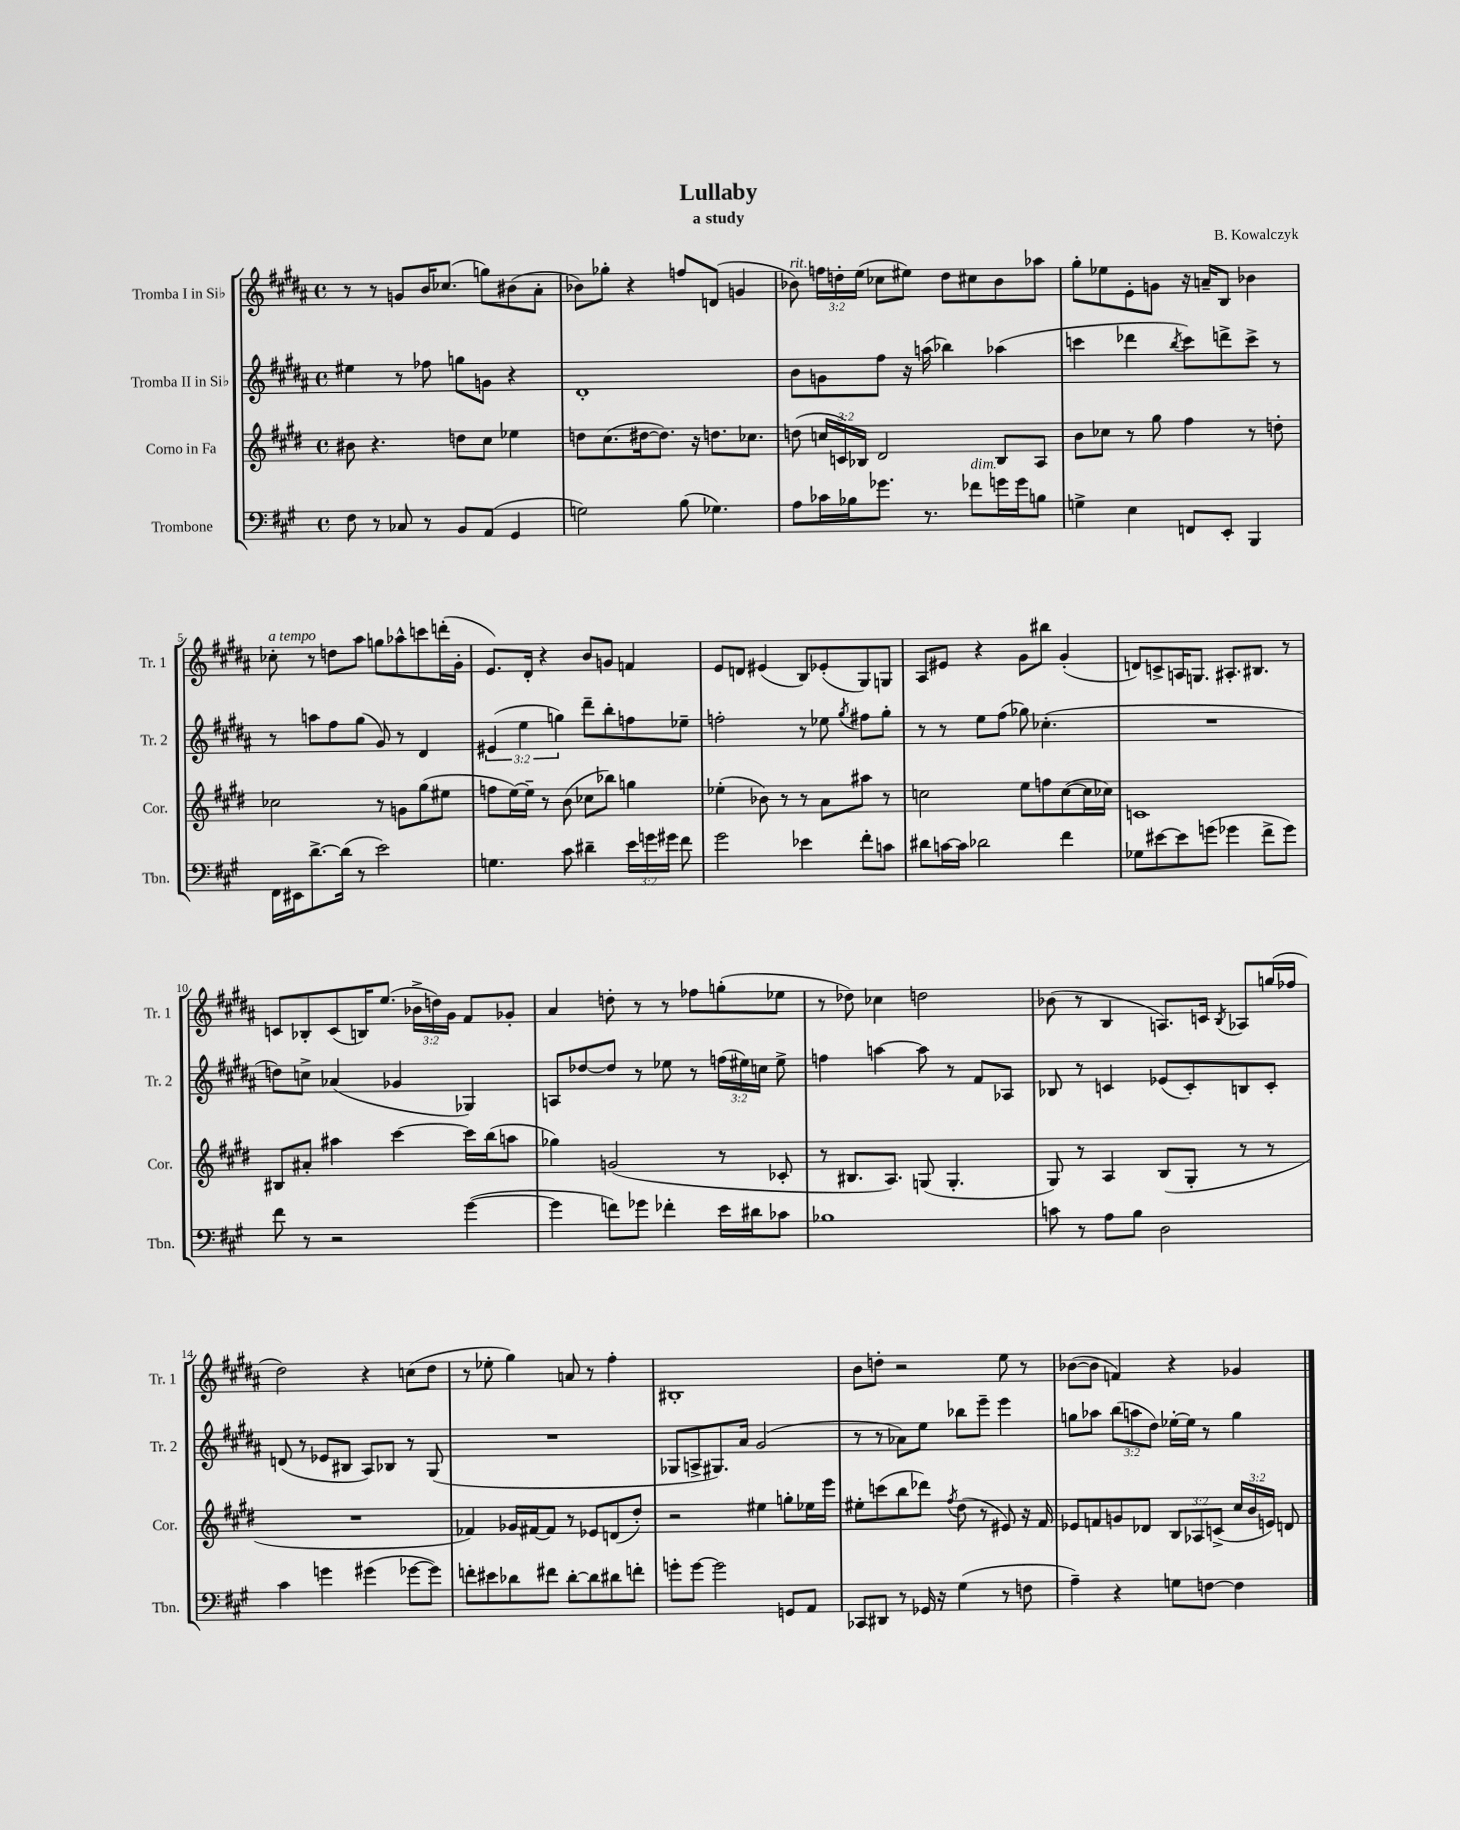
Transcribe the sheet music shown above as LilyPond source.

\header { title = "Lullaby" composer = "B. Kowalczyk" subtitle = "a study" }
<<
\new StaffGroup <<
\new Staff = "s0" \with { instrumentName = "Tromba I in Sib" shortInstrumentName = "Tr. 1" } {
    \clef treble \key b \major \defaultTimeSignature \time 4/4 \override Staff.TupletNumber.text = #tuplet-number::calc-fraction-text
    \autoBeamOff r8 r8 g'8[ b'16 ces''8.]( g''8[) bis'8( ais'8]-. |
    bes'8[) ges''8]-. r4 f''8[ d'8]( g'4 |
    bes'8^\markup { \italic "rit." }) \tuplet 3/2 { f''16[ d''16-. e''16]( } ces''8[ eis''8]) d''8[ cis''8 bes'8 aes''8] |
    gis''8[-. ees''8 e'8-. g'8] r16 a'16[-- b8] bes'4 |
    ces''8-.^\markup { \italic "a tempo" } r8 d''8[ ais''8] g''8[ aes''8-^ c'''8 d'''16-.( gis'16]-. |
    e'8.[) dis'16]-. r4 b'8[ g'8] f'4 |
    e'8[ d'8] eis'4( b8[) ees'8-.( gis8) g8] |
    ais8[ eis'8] r4 gis'8[ bis''8] gis'4-.( |
    d'8[) c'8-> a16 g8.] ais8.[-. bis8.] r8 |
    c'8[ bes8-. c'8( b16) e''8.]( \tuplet 3/2 { bes'16[-> d''16) gis'16] } fis'8[ ges'8]-. |
    ais'4 d''8-. r8 r8 fes''8[ g''8-.( ees''8] |
    r8 des''8) ces''4 d''2 |
    bes'8( r8 b4 a8.[) c'16] \acciaccatura { b8 } aes8[ g''16( fes''16] |
    dis''2) r4 c''8[( dis''8] |
    r8 ees''8-. gis''4) a'8 r8 fis''4-. |
    bis1-. |
    b'8[ d''8]-. r2 e''8 r8 |
    bes'8[~( bes'8] f'4) r4 ges'4 \bar "|." |
}
\new Staff = "s1" \with { instrumentName = "Tromba II in Sib" shortInstrumentName = "Tr. 2" } {
    \clef treble \key b \major \defaultTimeSignature \time 4/4 \override Staff.TupletNumber.text = #tuplet-number::calc-fraction-text
    \autoBeamOff eis''4 r8 fes''8 g''8[ g'8] r4 |
    dis'1-. |
    b'8[ g'8 fis''8] r16 a''16( bes''4) aes''4( |
    c'''4 des'''4 \acciaccatura { b''8 } c'''8[) d'''8-> c'''8]-> r8 |
    r8 a''8[ fis''8 gis''8]( gis'8) r8 dis'4 |
    \tuplet 3/2 { eis'4( e''4 g''4) } dis'''8[-- b''8-. f''8 ees''8]-- |
    f''2-. r8 ees''8 \acciaccatura { gis''8 } fis''8[ gis''8]-. |
    r8 r8 e''8[ fis''8]( ges''8) ces''4.-.( |
    R1 |
    d''8[) c''8]-> aes'4( ges'4 ges4) |
    a8[ des''8~ des''8] r8 ees''8 r8 \tuplet 3/2 { f''16[( eis''16) c''16] } eis''8-> |
    f''4 a''4~ a''8 r8 fis'8[ aes8] |
    bes8 r8 c'4 ees'8[( c'8-.) b8 c'8]-. |
    d'8( r8 ees'8[ bis8] ais8[) bes8] r8 gis8( |
    R1 |
    ges8[ a8-> gis8.) ais'16] gis'2( |
    r8 r8 aes'8[) e''8] bes''8[ e'''8]-- e'''4 |
    g''8[ aes''8] \tuplet 3/2 { b''8[( a''8 dis''8]) } ees''16[~-. ees''16] r8 g''4 \bar "|." |
}
\new Staff = "s2" \with { instrumentName = "Corno in Fa" shortInstrumentName = "Cor." } {
    \clef treble \key e \major \defaultTimeSignature \time 4/4 \override Staff.TupletNumber.text = #tuplet-number::calc-fraction-text
    \autoBeamOff bis'8 r4. d''8[ cis''8] ees''4 |
    d''8[ cis''8.( dis''16~ dis''8.]) r16 d''8.[ ces''8.] |
    d''8( \tuplet 3/2 { c''16[ c'16) bes16] } dis'2 bes8[ a8] |
    b'8[ ces''8] r8 gis''8 fis''4 r8 d''8-. |
    ces''2 r8 g'8[ gis''8( eis''8] |
    f''8[ e''16~) e''16]-- r8 b'8( ces''8[ bes''8]) g''4 |
    ees''4-.( bes'8) r8 r8 a'8[ ais''8] r8 |
    c''2 e''8[ f''8 c''8~( c''16 ces''16]) |
    c'1 |
    bis8[ ais'8]-. ais''4 cis'''4~ cis'''16[ b''16( a''8] |
    ges''4) g'2( r8 ces'8-. |
    r8 bis8.[ a8.]) g8( g4.-. |
    gis8) r8 a4 b8[( gis8]-. r8 r8 |
    R1 |
    fes'4) ges'16[ fis'16~ fis'8] r8 ees'8[ d'8( dis''8]-.) |
    r2 eis''4 g''8[-. ees''16 e'''16] |
    eis''8[-. c'''8( b''8 des'''8]) \acciaccatura { fis''8 } dis''8( r8 eis'8) r16 fis'16 |
    ees'8[ f'8 g'8 des'8] \tuplet 3/2 { b8[ aes8 c'8]->( } \tuplet 3/2 { cis''16[ b'16 e'16]) } d'8 \bar "|." |
}
\new Staff = "s3" \with { instrumentName = "Trombone" shortInstrumentName = "Tbn." } {
    \clef bass \key a \major \defaultTimeSignature \time 4/4 \override Staff.TupletNumber.text = #tuplet-number::calc-fraction-text
    \autoBeamOff fis8 r8 ces8 r8 b,8[ a,8]( gis,4 |
    g2) b8( ges4.) |
    a8[ ces'16 bes16 ges'8.] r8. fes'8[^\markup { \italic "dim." } g'16 g'16 b8] |
    g4-> e4 f,8[ e,8]-. b,,4 |
    fis,16[ eis,16 d'8.~-> d'16]( r8 e'2) |
    g4. cis'8 dis'4-- \tuplet 3/2 { e'16[ g'16 gis'16] } fis'8 |
    gis'2 ees'4 fis'8[-. c'8] |
    dis'8[ c'16~ c'16] des'2 fis'4 |
    ges8[ eis'8~ eis'8 g'8]( ges'4 fis'8[-> ges'8]) |
    fis'8 r8 r2 gis'4~( |
    gis'4 f'8[) ges'8] fes'4-. e'16[ dis'16 ces'8] |
    bes1 |
    c'8 r8 a8[ b8] d2 |
    cis'4 g'4 gis'4( ges'8[~ ges'8]) |
    f'8[-. eis'8 des'8 fis'8] des'8[~-. des'8 dis'8 f'8]-. |
    g'8[-. g'8]~ g'2 g,8[ a,8] |
    ces,8[ dis,8] r8 ges,16 r16 gis4( r8 f8 |
    a4--) r4 g8[ f8]~ f4 \bar "|." |
}
>>
>>
